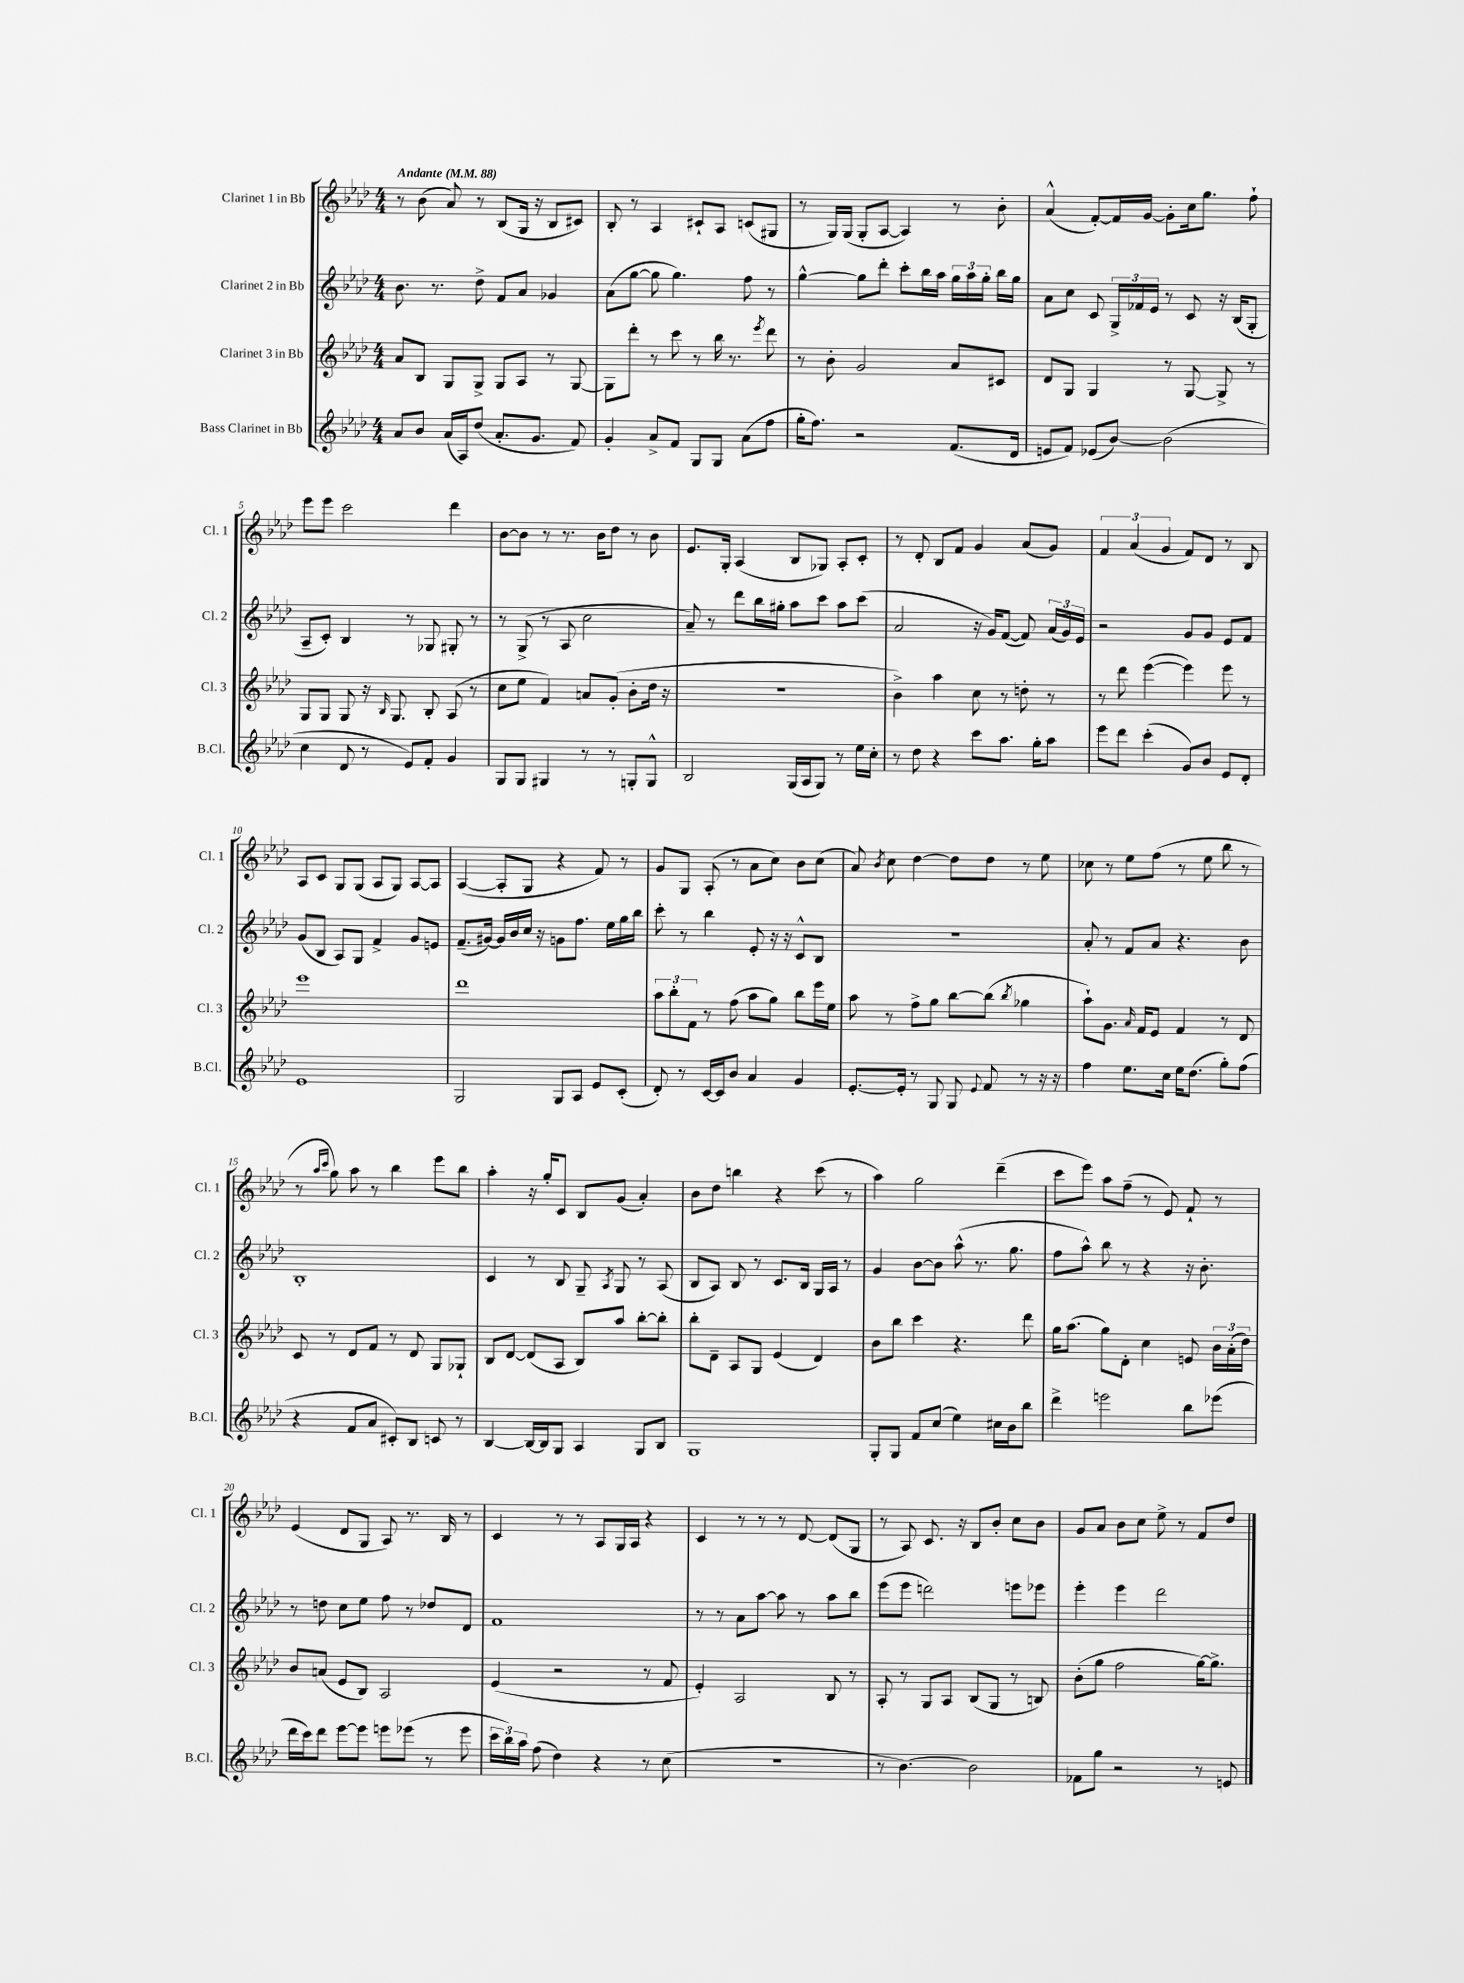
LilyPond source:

<<
\new StaffGroup <<
\new Staff = "s0" \with { instrumentName = "Clarinet 1 in Bb" shortInstrumentName = "Cl. 1" } {
    \clef treble \key aes \major \numericTimeSignature \time 4/4 \tempo "Andante" 4 = 88
    \autoBeamOff r8 bes'8( aes'8) r8 bes8[( g16] r16 bes8[ cis'8]) |
    bes8-. r8 aes4 cis'8[-! aes8] c'8[( gis8] |
    r8 g16[) g16]( g8[-. aes8]~ aes4) r8 bes'8-. |
    aes'4-^( f'8[~-.) f'16 g'16]~ g'8[-. c''16 g''8.] f''8-! |
    ees'''8[ ees'''8] c'''2 des'''4 |
    bes'8[~ bes'8] r8 r8. bes'16[ des''8] r8 bes'8 |
    ees'8.[ g16]-. aes4( bes8[ ges8]) aes8[-. c'8]-. |
    r8 des'8-. bes8[ f'8] g'4 aes'8[( g'8]) |
    \tuplet 3/2 { f'4 aes'4( g'4 } f'8[) des'8] r8 bes8 |
    aes8[ c'8] g8[ g8]( aes8[ g8]) aes8[~ aes8] |
    aes4~( aes8[-. g8] r4 f'8) r8 |
    g'8[ g8] aes8-.( r8 aes'8[ c''8]) bes'8[ c''8]( |
    aes'8) \acciaccatura { bes'8 } c''8 des''4~ des''8[ des''8] r8 ees''8 |
    ces''8 r8 ees''8[ f''8]( r8 ees''8 bes''8 r8 |
    r8 \grace { aes''16[ c'''16] } g''8) aes''8 r8 bes''4 ees'''8[ bes''8] |
    aes''4-. r16 g''16[-. c'8] bes8[ g'8]( aes'4-.) |
    bes'8[ des''8] b''4 r4 c'''8( r8 |
    aes''4) g''2 des'''4--( |
    c'''8[ ees'''8]) aes''8[ f''8]--( r8 ees'8) f'8-! r8 |
    ees'4( des'8[ g8] aes8) r8. bes16 r8 |
    c'4 r8 r8 aes8[ g16 aes16] r4 |
    c'4 r8 r8 r8 des'8~ des'8[( g8] |
    r8 aes8) c'8. r16 bes8[ bes'8]-. c''8[ bes'8] |
    g'8[ aes'8] bes'8[ c''8] ees''8-> r8 f'8[ des''8] \bar "|." |
}
\new Staff = "s1" \with { instrumentName = "Clarinet 2 in Bb" shortInstrumentName = "Cl. 2" } {
    \clef treble \key aes \major \numericTimeSignature \time 4/4
    \autoBeamOff bes'8. r8. des''8-> f'8[ aes'8] ges'4 |
    aes'8[( g''8]~ g''8 g''4.) f''8 r8 |
    g''4~-^ g''8[ des'''8]-. c'''8[-. bes''16 aes''16] \tuplet 3/2 { g''16[ aes''16 g''16]-. } bes''16[ g''16] |
    aes'8[ c''8] c'8 \tuplet 3/2 { g16[-> fes'16 ees'16] } r8 c'8 r16 bes16[( g8]-. |
    aes8[-- c'8]-.) bes4 r8 ges8 gis8-. r8 |
    r8 g8->( r8 aes8 c''2 |
    aes'8--) r8 des'''8[ bes''16 gis''16]-. aes''8[ c'''8] aes''8[ c'''8]( |
    aes'2 r16 g'16[) f'8]~( f'8) \tuplet 3/2 { aes'16[( g'16) ees'16] } |
    r2 g'8[ g'8] ees'8[ f'8] |
    g'8[( bes8] aes8[) g8] f'4-> g'8[ e'8] |
    f'8.[--( gis'16]~) gis'16[ bes'16 c''16] r16 g'8[ f''8.] ees''16[ g''16 bes''16] |
    c'''8-. r8 bes''4 ees'8-. r16 r16 c'8[-^ bes8] |
    R1 |
    aes'8-. r8 f'8[ aes'8] r4. bes'8 |
    bes1-. |
    c'4 r8 bes8 g8-- \acciaccatura { aes8 } g8 r8 aes8( |
    bes8[ aes8]) bes8 r8 c'8.[ bes16] g16[ aes16] r8 |
    g'4 bes'8[~ bes'8] aes''8-^( r8. g''8. |
    f''8[ aes''8]-^) bes''8 r8 r4 r16 bes'8.-. |
    r8 d''8 c''8[ ees''8] f''8 r8 des''8[ des'8] |
    f'1 |
    r8 r8 aes'8[ aes''8]~ aes''8 r8 aes''8[ bes''8] |
    ees'''8[( ees'''8] d'''2) e'''8[ ees'''8] |
    ees'''4-. ees'''4 des'''2 \bar "|." |
}
\new Staff = "s2" \with { instrumentName = "Clarinet 3 in Bb" shortInstrumentName = "Cl. 3" } {
    \clef treble \key aes \major \numericTimeSignature \time 4/4
    \autoBeamOff aes'8[ bes8] g8[ g8]-> g8[ aes8] r8 g8~ |
    g8[ des'''8]-. r8 c'''8 r8 bes''16 r8. \acciaccatura { ees'''8 } des'''8 |
    r8 bes'8-. g'2 aes'8[ cis'8] |
    des'8[ g8] g4 r8 g8~ g8-> r8 |
    g8[ g8] g8 r16 \grace { bes16 } g8. bes8-. aes8( r8 |
    c''8[ ees''8] f'4) a'8[ g'8]-.( bes'8[-. des''16] r16 |
    r1 |
    bes'4->) aes''4 c''8 r8 d''8-. r8 |
    r8 des'''8 ees'''4~( ees'''4) ees'''8 r8 |
    ees'''1 |
    des'''1 |
    \tuplet 3/2 { aes''8[ bes''8-. f'8] } r8 f''8( aes''8[ g''8]) bes''8[ ees'''16 ees''16] |
    aes''8 r8 f''8[-> g''8] bes''8[~ bes''8]( \acciaccatura { bes''8 } ges''4 |
    aes''8[-!) g'8.] \grace { aes'16 } f'16[ ees'8] f'4 r8 des'8 |
    c'8 r8 des'8[ f'8] r8 des'8 g8[ ges8]-! |
    bes8[ des'8]~ des'8[( aes8] bes8[) aes''8] bes''8[~-. bes''8]-. |
    bes''8[-. des'8]-- aes8[ g8] ees'4( des'4) |
    bes'8[ bes''8] c'''4 r4. des'''8 |
    g''16[ aes''8.]( g''8[) des'8]-. c''4 e'8 \tuplet 3/2 { bes'16[ aes'16-.( des''16]) } |
    bes'8[ a'8]( ees'8[ bes8]) aes2 |
    ees'4( r2 r8 f'8 |
    ees'4-.) aes2 bes8 r8 |
    aes8-. r8 g8[ aes8] bes8[( g8] r8 b8) |
    bes'8[-.( g''8] f''2 g''16[~) g''8.]-> \bar "|." |
}
\new Staff = "s3" \with { instrumentName = "Bass Clarinet in Bb" shortInstrumentName = "B.Cl." } {
    \clef treble \key aes \major \numericTimeSignature \time 4/4
    \autoBeamOff aes'8[ bes'8] aes'16[( aes16) des''8]( aes'8.[-. g'8.] f'8) |
    g'4-. aes'8[-> f'8] g8[ g8] aes'8[( f''8] |
    g''16[-. f''8.]) r2 f'8.[( des'16] |
    e'8[ f'8]) ees'8[( bes'8]~) bes'2( |
    c''4 des'8 r8 ees'8[) f'8]-. g'4 |
    g8[ g8] gis4 r8 r8 g8[-. g8]-^ |
    bes2 g16[( aes16 g8]) r8 ees''16[ c''16]-. |
    r8 des''8 r4 c'''8[ aes''8.] g''16[-. aes''8] |
    ees'''8[ des'''8] c'''4-.( g'8[) bes'8] ees'8[ des'8]-. |
    ees'1 |
    g2 g8[ aes8] ees'8[ c'8]-.( |
    des'8-.) r8 c'16[~ c'16 bes'8] aes'4 g'4 |
    ees'8.[~-. ees'16]-. r8 g8 g8 \appoggiatura { ees'8 } f'8 r8 r16 r16 |
    f''4 ees''8.[ c''16] ees''16[ des''8.]( g''8[-.) f''8]( |
    r4 f'8[ aes'8] cis'8[-.) bes8] c'8 r8 |
    bes4~ bes16[~ bes16 g8] aes4 g8[ bes8] |
    g1 |
    g8[-. g8] f'8[ c''8]( ees''4) cis''16[ bes'16 bes''8] |
    des'''4-> e'''2 bes''8[ ees'''8]( |
    des'''16[ c'''16) des'''8] ees'''8[~ ees'''8] e'''8[ ees'''8]( r8 ees'''8 |
    \tuplet 3/2 { c'''16[ bes''16) aes''16] } f''8( des''4) r4 r8 c''8( |
    r1 |
    r8 bes'4.~) bes'2 |
    fes'8[ g''8] r2 r8 e'8 \bar "|." |
}
>>
>>
